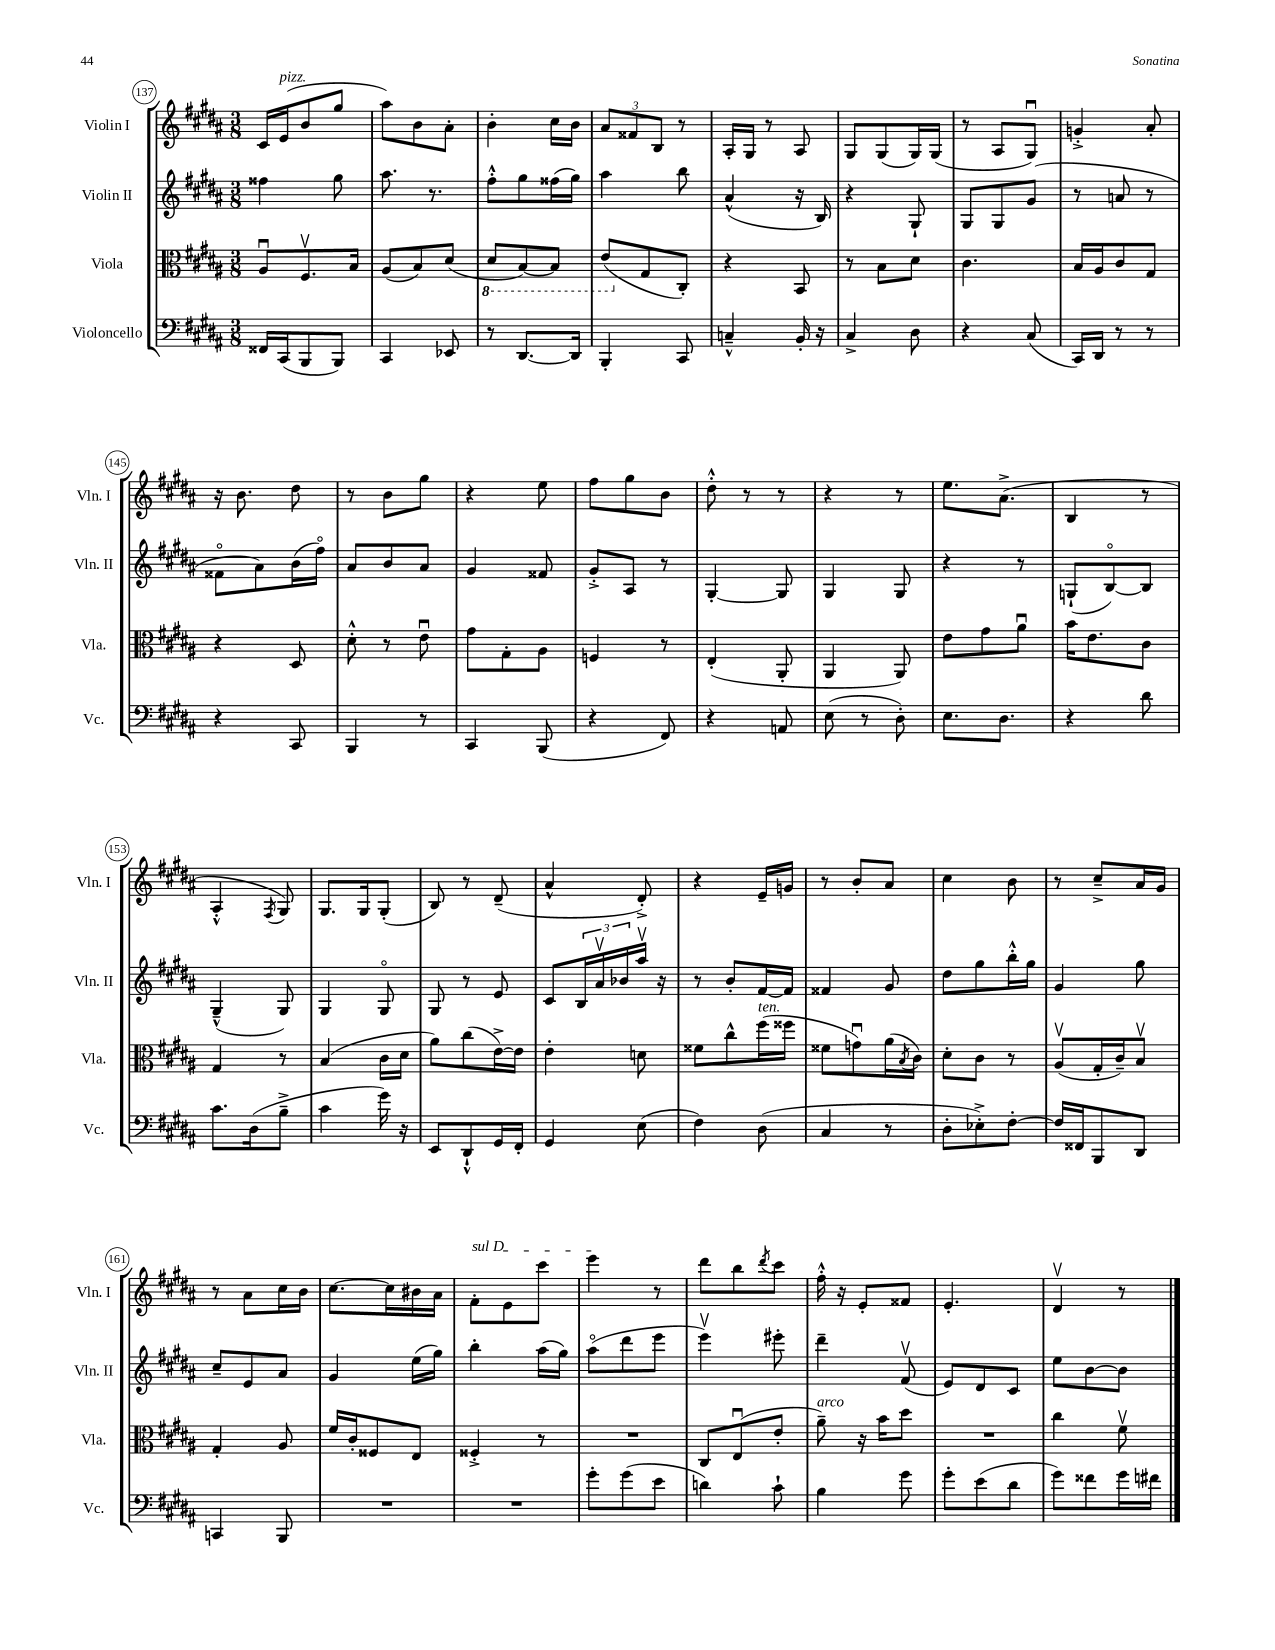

**kern	**kern	**kern	**kern
*part4	*part3	*part2	*part1
*staff4	*staff3	*staff2	*staff1
*I"Violoncello	*I"Viola	*I"Violin II	*I"Violin I
*I'Vc.	*I'Vla.	*I'Vln. II	*I'Vln. I
*clefF4	*clefC3	*clefG2	*clefG2
*k[f#c#g#d#a#]	*k[f#c#g#d#a#]	*k[f#c#g#d#a#]	*k[f#c#g#d#a#]
*M3/8	*M3/8	*M3/8	*M3/8
=137	=137	=137	=137
16FF##X/LL	8A#u/L	4ff##X\	16c#/LL
!	!	!	!LO:TX:a:i:t=pizz.
(16CC#/J	.	.	(16e/J
8BBB/	8.F#v/	.	8b/
8BBB/J)	.	8gg#\	8gg#/J
.	16B/Jk	.	.
=138	=138	=138	=138
4CC#/	(8A#/L	8.aa#\	8aa#\L)
.	8B/)	.	8b\
.	.	8.r	.
8EE-X/	(8d#/J	.	8a#'\J
=139	=139	=139	=139
*	*8ba	*	*
8r	8D#/L	8ff#'^^\L	4b'\
[8.DD#/L	[8BB/)	8gg#\	.
.	8BB/J]	(16ff##X\L	16cc#\LL
16DD#/Jk]	.	16gg#\JJ)	16b\JJ
=140	=140	=140	=140
4BBB'/	(8E/L	4aa#\	12a#/L
.	.	.	12f##X/
*	*X8ba	*	*
.	8G#/	.	.
.	.	.	12B/J
8CC#/	8C#'/J)	8bb\	8r
=141	=141	=141	=141
4Cn~^^/	4r	(4a#^^/	16A#'/LL
.	.	.	16G#/JJ
.	.	.	8r
16BB'/	8BB/	16r	8A#/
16r	.	16B/)	.
=142	=142	=142	=142
4C#^/	8r	4r	8G#/L
.	8B\L	.	(8G#/
8D#\	8d#\J	8G#`/	16G#/L)
.	.	.	(16G#/JJ
=143	=143	=143	=143
4r	4.c#\	8G#/L	8r
.	.	8G#/	8A#/L
(8C#/	.	(8g#/J	8G#u/J)
=144	=144	=144	=144
16CC#/LL)	16B/LL	8r	4gn'^/
16DD#/JJ	16A#/J	.	.
8r	8c#/	8an/	.
8r	8G#/J	8r	8a#'/
!!LO:LB:g=z
=145	=145	=145	=145
4r	4r	8f##X\L	16r
.	.	.	8.b\
.	.	8a#\)	.
8CC#/	8D#/	(16b\L	8dd#\
.	.	16ff#\JJ)	.
=146	=146	=146	=146
4BBB/	8d#'^^\	8a#/L	8r
.	8r	8b/	8b\L
8r	8eu\	8a#/J	8gg#\J
=147	=147	=147	=147
4CC#/	8g#\L	4g#/	4r
.	8G#'\	.	.
(8BBB/	8A#\J	8f##X/	8ee\
=148	=148	=148	=148
4r	4Fn/	8g#'^/L	8ff#\L
.	.	8A#/J	8gg#\
8FF#/)	8r	8r	8b\J
=149	=149	=149	=149
4r	(4E'/	[4G#'/	8dd#'^^\
.	.	.	8r
8AAn/	8AA#'/	8G#/]	8r
=150	=150	=150	=150
(8E\	4AA#/	4G#/	4r
8r	.	.	.
8D#'\)	8AA#/)	8G#/	8r
=151	=151	=151	=151
8.E\L	8e\L	4r	8.ee\L
.	8g#\	.	.
8.D#\J	.	.	(8.a#^\J
.	8a#u\J	8r	.
=152	=152	=152	=152
4r	16b\KL	(8Gn`/L	4B/
.	8.e\	.	.
.	.	[8B/)	.
8d#\	8c#\J	8B/J]	8r
!!LO:LB:g=z
=153	=153	=153	=153
8.c#\L	4G#/	(4G#~^^/	4A#'^^/
(16D#\k	.	.	.
.	.	.	8qF#/
8B~^\J	8r	8G#/)	8G#/)
=154	=154	=154	=154
4c#\	(4B/	4G#/	8.G#/L
.	.	.	16G#/k
16g#\)	16c#\LL	8G#/	(8G#'/J
16r	16d#\JJ	.	.
=155	=155	=155	=155
8EE/L	8a#\L)	8G#/	8B/)
8DD#`^^/	(8cc#\	8r	8r
16GG#/L	[16e^\L)	8e/	(8d#~/
16FF#'/JJ	16e\JJ]	.	.
=156	=156	=156	=156
4GG#/	4e'\	8c#/L	4a#^^/
.	.	24B/L	.
.	.	24a#v/	.
.	.	24b-X/	.
(8E\	8dn\	16aa#v/JJ	8d#'^/)
.	.	16r	.
=157	=157	=157	=157
4F#\)	8f##X\L	8r	4r
.	8cc#^^\	8b'/L	.
!	!LO:TX:a:i:t=ten.	!	!
(8D#\	(16ff#\L	[16f#/L	16e~/LL
.	16ff##X\JJ	16f#/JJ]	16gn/JJ
=158	=158	=158	=158
4C#/	8f##X\L	4f##X/	8r
.	8gnu\)	.	8b'/L
8r	(16a#\L	8g#/	8a#/J
.	8qB/	.	.
.	16c#\JJ)	.	.
=159	=159	=159	=159
8D#'\L	8d#'\L	8dd#\L	4cc#\
8E-X'^\)	8c#\J	8gg#\	.
[8F#'\J	8r	16bb'^^\L	8b\
.	.	16gg#\JJ	.
=160	=160	=160	=160
16F#/LL]	(8A#v/L	4g#/	8r
16FF##X/J	.	.	.
8BBB/	16G#'/L	.	8cc#~^/L
.	16c#~/J)	.	.
8DD#/J	8Bv/J	8gg#\	16a#/L
.	.	.	16g#/JJ
!!LO:LB:g=z
=161	=161	=161	=161
4CCn/	4G#'/	8cc#~/L	8r
.	.	8e/	8a#\L
8BBB/	8A#/	8a#/J	16cc#\L
.	.	.	16b\JJ
=162	=162	=162	=162
4.r	16f#/LL	4g#/	[8.cc#\L
.	16c#'/J	.	.
.	8F##X/	.	.
.	.	.	16cc#\L]
.	8E/J	(16ee\LL	16b#X\
.	.	16gg#\JJ)	16a#\JJ
=163	=163	=163	=163
!	!	!	!LO:TX:a:i:t=sul D
4.r	4F##X'^/	4bb'\	8f#'\L
.	.	.	8e\
.	8r	(16aa#\LL	8ccc#\J
.	.	16gg#\JJ)	.
=164	=164	=164	=164
8g#'\L	4.r	(8aa#\L	4eee\
(8g#\	.	8ddd#\	.
8e\J	.	8eee\J	8r
=165	=165	=165	=165
4dn\)	8C#/L	4eeev\)	8ddd#\L
.	(8Eu/	.	8bb\
.	.	.	8qddd#/
8c#`\	8e'/J	8eee#X'\	8ccc#\J
=166	=166	=166	=166
!	!LO:TX:a:i:t=arco	!	!
4B\	8a#~\)	4ddd#~\	16ff#'^^\
.	.	.	16r
.	16r	.	8e'/L
.	16b\KL	.	.
8g#\	8dd#\J	(8f#v/	8f##X/J
=167	=167	=167	=167
8g#'\L	4.r	8e/L)	4.e'/
(8e\	.	8d#/	.
8d#\J	.	8c#/J	.
=168	=168	=168	=168
8g#\L)	4cc#\	8ee\L	4d#v/
8f##X\	.	[8b\	.
16g#\L	8f#v\	8b\J]	8r
16f#X\JJ	.	.	.
==	==	==	==
*-	*-	*-	*-
